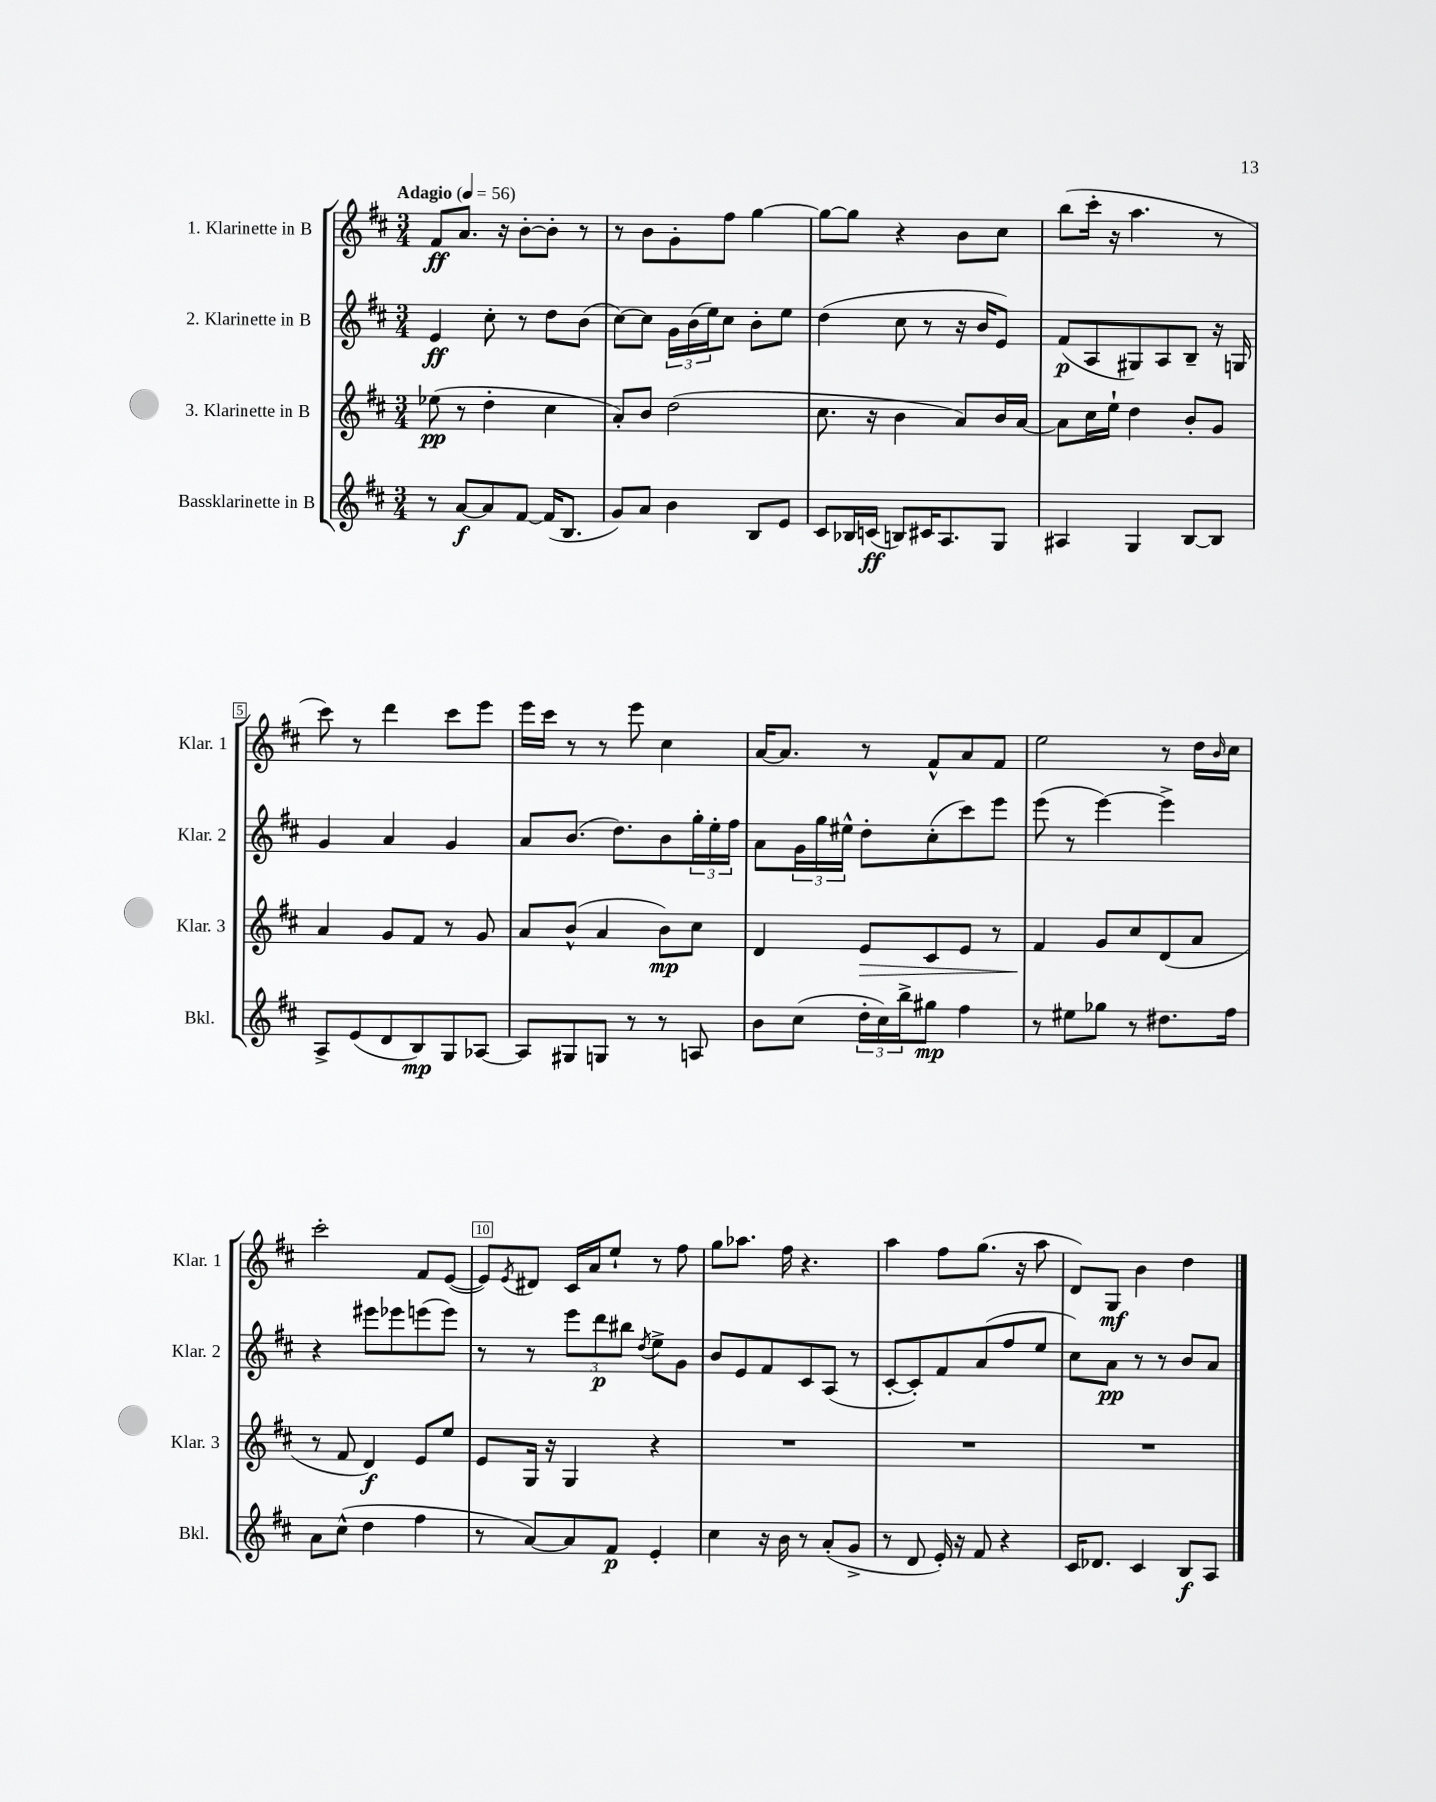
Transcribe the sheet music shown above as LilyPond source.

<<
\new StaffGroup <<
\new Staff = "s0" \with { instrumentName = "1. Klarinette in B" shortInstrumentName = "Klar. 1" } {
    \clef treble \key d \major \numericTimeSignature \time 3/4 \tempo "Adagio" 4 = 56
    fis'8\ff a'8. r16 b'8~-. b'8-. r8 |
    r8 b'8 g'8-. fis''8 g''4~ |
    g''8~ g''8 r4 b'8 cis''8 |
    b''8( cis'''16-. r16 a''4. r8 |
    cis'''8) r8 d'''4 cis'''8 e'''8 |
    e'''16 cis'''16 r8 r8 e'''8 cis''4 |
    a'16~ a'8. r8 fis'8-^ a'8 fis'8 |
    e''2 r8 d''16 \grace { b'16 } cis''16 |
    cis'''2-. fis'8 e'8~( |
    e'8) \acciaccatura { e'8 } dis'8 cis'16 a'16 e''8-! r8 fis''8 |
    g''8 aes''8. fis''16 r4. |
    a''4 fis''8 g''8.( r16 a''8 |
    d'8) g8\mf b'4 d''4 \bar "|." |
}
\new Staff = "s1" \with { instrumentName = "2. Klarinette in B" shortInstrumentName = "Klar. 2" } {
    \clef treble \key d \major \numericTimeSignature \time 3/4
    e'4\ff cis''8-. r8 d''8 b'8( |
    cis''8~) cis''8 \tuplet 3/2 { g'16 b'16( e''16) } cis''8 b'8-. e''8 |
    d''4( cis''8 r8 r16 b'16 e'8) |
    fis'8\p( a8 gis8) a8 b8-- r16 g16 |
    g'4 a'4 g'4 |
    a'8 b'8.( d''8.) b'8 \tuplet 3/2 { g''16-. e''16-. fis''16 } |
    a'8 \tuplet 3/2 { g'16 g''16 eis''16-^ } d''8-. cis''8-.( cis'''8) e'''8 |
    e'''8( r8 e'''4~) e'''4-> |
    r4 eis'''8 ees'''8 e'''8( e'''8) |
    r8 r8 \tuplet 3/2 { e'''8 d'''8\p bis''8 } \acciaccatura { d''8 } e''8-> g'8 |
    b'8 e'8 fis'8 cis'8 a8( r8 |
    cis'8~-. cis'8-.) fis'8 a'8( fis''8 e''8 |
    cis''8) a'8\pp r8 r8 b'8 a'8 \bar "|." |
}
\new Staff = "s2" \with { instrumentName = "3. Klarinette in B" shortInstrumentName = "Klar. 3" } {
    \clef treble \key d \major \numericTimeSignature \time 3/4
    ees''8\pp( r8 d''4-. cis''4 |
    a'8-.) b'8 d''2( |
    cis''8. r16 b'4 a'8) b'16 a'16~ |
    a'8 cis''16 e''16-! d''4 b'8-. g'8 |
    a'4 g'8 fis'8 r8 g'8 |
    a'8 b'8-^( a'4 b'8\mp) cis''8 |
    d'4 e'8\> cis'8 e'8 r8 |
    fis'4\! g'8 cis''8 d'8( a'8 |
    r8 fis'8 d'4\f) e'8 e''8 |
    e'8 g16 r16 g4 r4 |
    R2. |
    R2. |
    R2. \bar "|." |
}
\new Staff = "s3" \with { instrumentName = "Bassklarinette in B" shortInstrumentName = "Bkl." } {
    \clef treble \key d \major \numericTimeSignature \time 3/4
    r8 a'8~\f a'8 fis'8~ fis'16( b8. |
    g'8) a'8 b'4 b8 e'8 |
    cis'8 bes16 c'16\ff( b8) cis'16 a8. g8 |
    ais4 g4 b8~ b8 |
    a8-> e'8( d'8 b8\mp) g8 aes8~ |
    aes8 gis8 g8 r8 r8 a8 |
    b'8 cis''8( \tuplet 3/2 { d''16-. cis''16) b''16-> } gis''8\mp fis''4 |
    r8 eis''8 ges''8 r8 dis''8. fis''16 |
    a'8 cis''8-^( d''4 fis''4 |
    r8 a'8~) a'8 fis'8\p e'4-. |
    cis''4 r16 b'16 r8 a'8-.( g'8-> |
    r8 d'8 e'16-.) r16 fis'8 r4 |
    cis'16 des'8. cis'4 b8\f a8 \bar "|." |
}
>>
>>
\layout { \context { \Score \override BarNumber.break-visibility = ##(#f #t #t) barNumberVisibility = #(every-nth-bar-number-visible 5) \override BarNumber.stencil = #(make-stencil-boxer 0.1 0.3 ly:text-interface::print) } }
